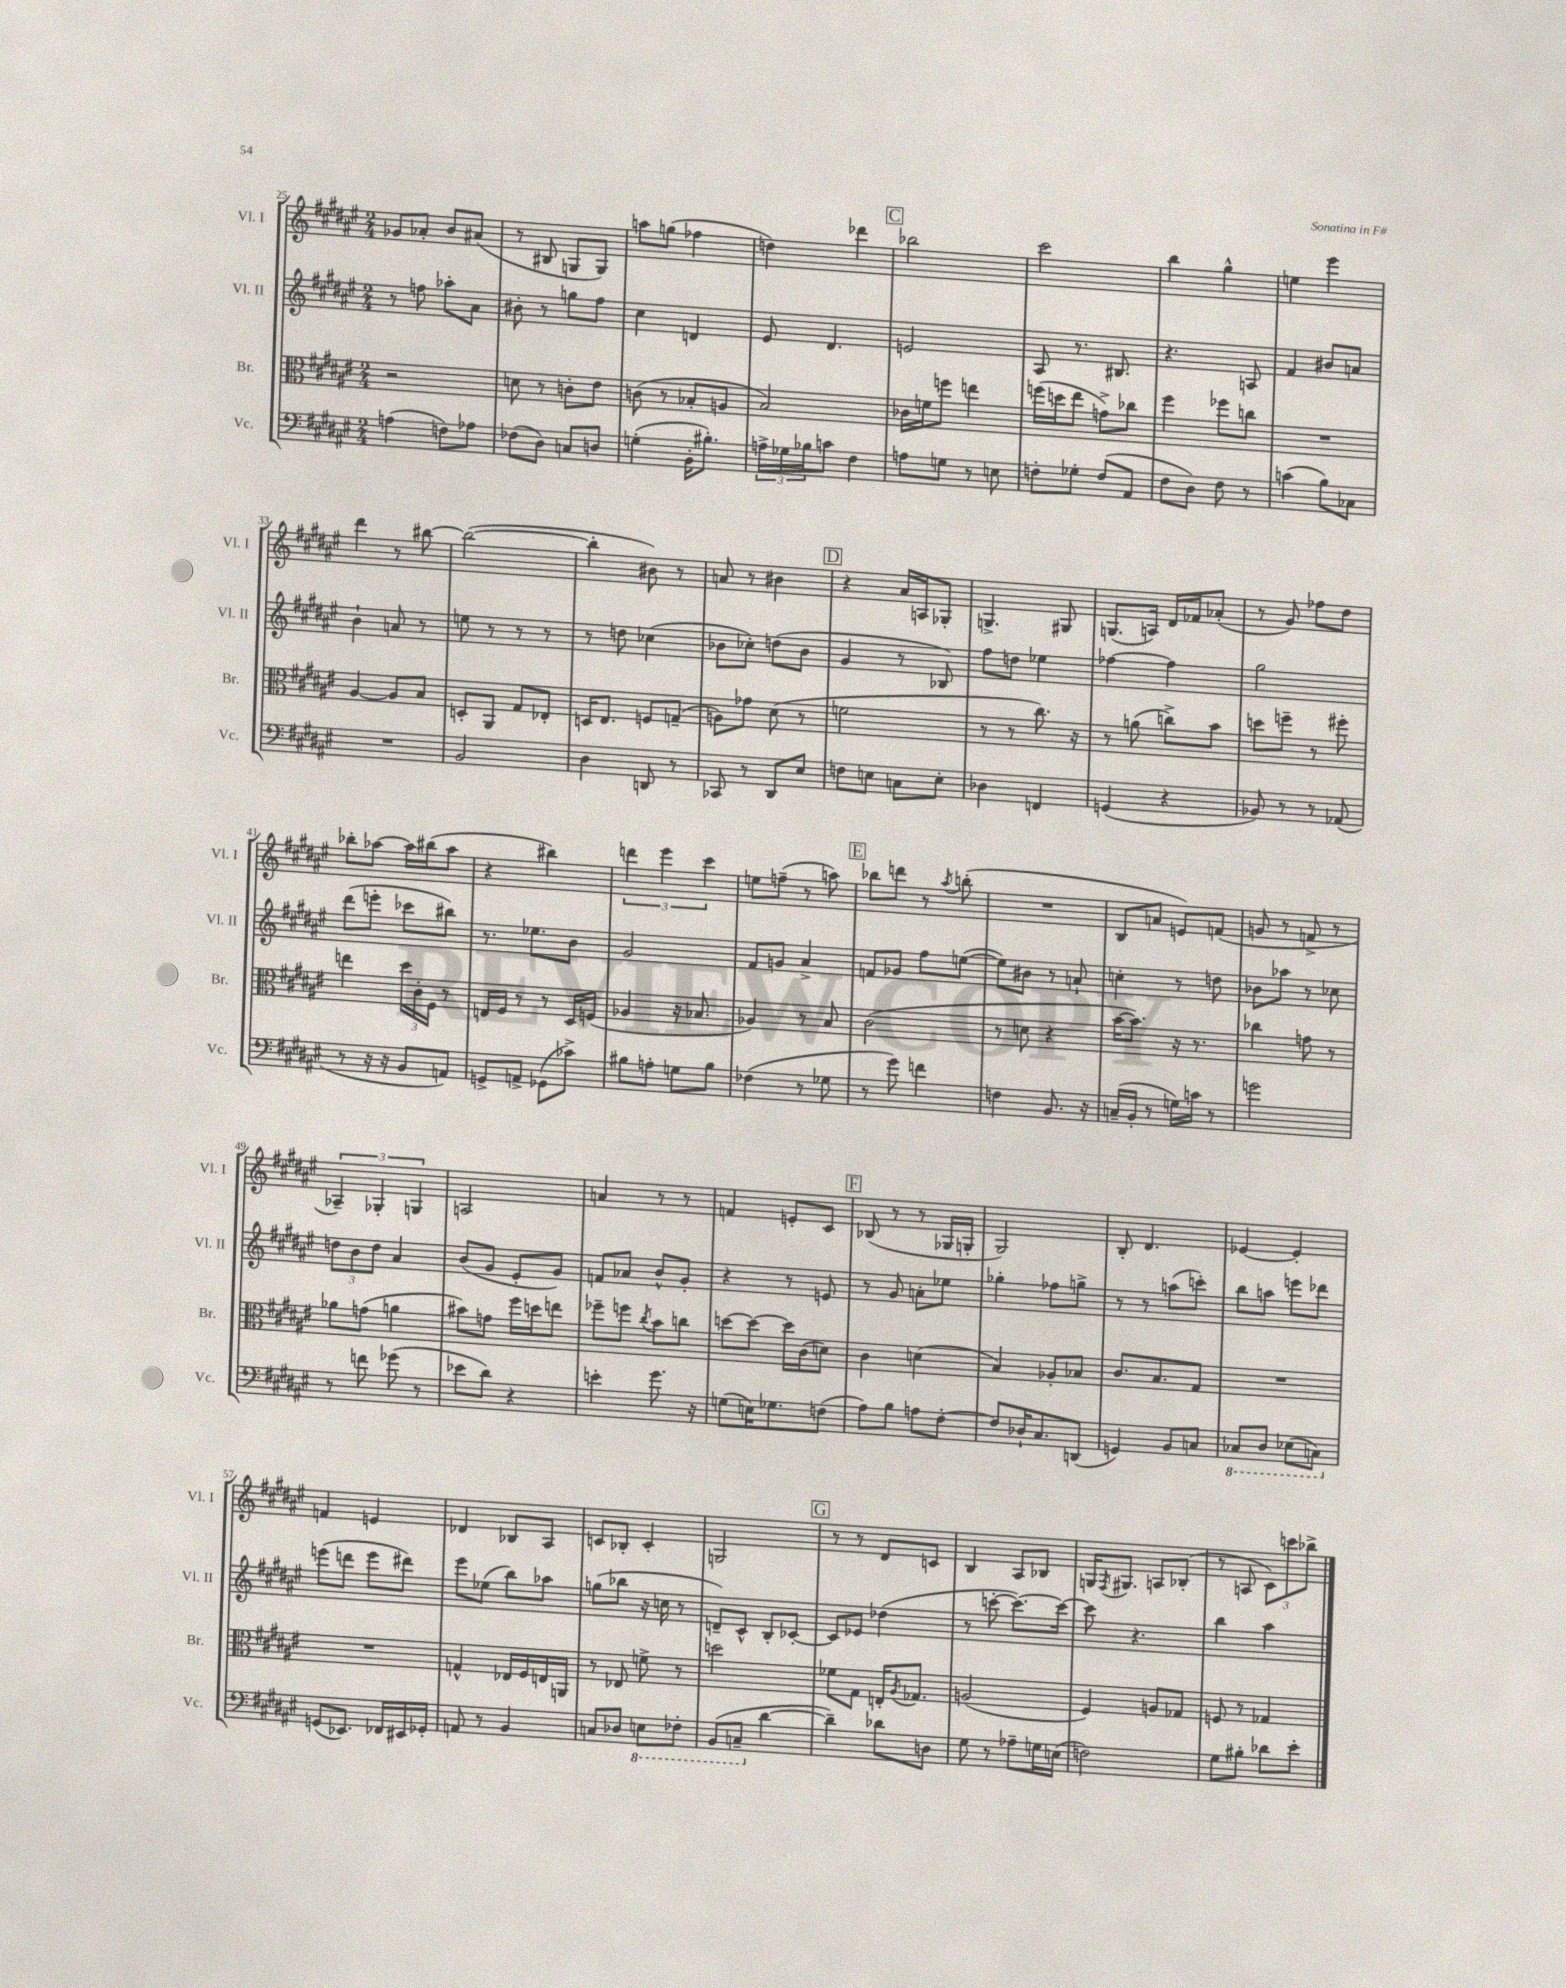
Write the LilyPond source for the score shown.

<<
\new StaffGroup <<
\new Staff = "s0" \with { instrumentName = "Vl. I" shortInstrumentName = "Vl. I" } {
    \clef treble \key fis \major \numericTimeSignature \time 2/4
    ges'8 aes'8-. b'8 ais'8( |
    r8 bis8 g8 g8) |
    a''8 g''8( fes''4 |
    d''4) des'''4 |
    \mark \markup { \box "C" } bes''2 |
    cis'''2 |
    b''4 gis''4-^ |
    e''4 eis'''4 |
    dis'''4 r8 bis''8~ |
    bis''2~( |
    bis''4-. bis'8) r8 |
    a'8 r8 bis'4 |
    \mark \markup { \box "D" } r4 ais'16 a16 ges8-. |
    g4.-> gis8 |
    g8.( a16) dis'16 fes'16 aes'8-.( |
    r8 gis'8) fes''8 dis''8 |
    bes''8-. aes''8~ aes''16 bis''16( aes''8 |
    r4 bis''4) |
    \tuplet 3/2 { d'''4 eis'''4 cis'''4 } |
    e''8 f''8--( r8 a''8) |
    \mark \markup { \box "E" } bes''8 d'''8 r8 \acciaccatura { ais''8 } b''8-.( |
    R2 |
    b8 a'8 e'8) f'8( |
    g'8 r8 f'8-> r8 |
    \tuplet 3/2 { aes4--) ges4-. g4 } |
    a2 |
    a'4 r8 r8 |
    f'4 e'8-. cis'8 |
    \mark \markup { \box "F" } bes8( r8 r8 ges16 g16-. |
    gis2) |
    b8-. dis'4. |
    ees'4~ ees'4-. |
    f'4 e'4 |
    des'4 bes8 ais8 |
    c'8 bes8-. c'4-. |
    g2 |
    \mark \markup { \box "G" } r8 r8 dis'8 c'8 |
    b4 ais8 bes8 |
    g16 \acciaccatura { fis8 } gis8. a8 bes8-.( |
    r8 a8 \tuplet 3/2 { cis'8) c'''8 bes''8-> } \bar "|." |
}
\new Staff = "s1" \with { instrumentName = "Vl. II" shortInstrumentName = "Vl. II" } {
    \clef treble \key fis \major \numericTimeSignature \time 2/4
    r8 f''8 aes''8-. ais'8 |
    bis'8-. r8 g''8 fis''8 |
    cis''4 d'4 |
    eis'8 dis'4. |
    \mark \markup { \box "C" } e'2 |
    ais8 r8. bis8. |
    r4. a8 |
    fis'4 bis'8 a'8 |
    b'4-! a'8 r8 |
    e''8 r8 r8 r8 |
    r8 d''8 ces''4( |
    bes'8 ces''8-.) d''8( bes'8 |
    \mark \markup { \box "D" } gis'4 r8 bes8) |
    fis''8 d''8 ees''4 |
    fes''4~ fes''4 |
    gis''2 |
    dis'''8( e'''8-. ces'''8 bis''8) |
    r8. ees''8. b'8 |
    gis'2 |
    fis'8 g'8 ais'4-> |
    \mark \markup { \box "E" } f'8 ges'8 fis''8 e''8~( |
    e''8) bis'8 r8 a'8-! |
    c''4-. r8 d''8 |
    bes'8 aes''8 r8 ces''8 |
    \tuplet 3/2 { d''8 b'8 d''8 } ais'4 |
    b'8( gis'8 eis'8-. gis'8) |
    f'8 aes'8 b'8-^ gis'8-. |
    r4 r8 e'8 |
    \mark \markup { \box "F" } r8 gis'8 a'8-. ees''8 |
    ges''4-. fes''8 g''8-> |
    r8 r8 a''8( c'''8-.) |
    b''8 a''8 e'''8 des'''8 |
    e'''8( d'''8 e'''8 dis'''8) |
    eis'''8 ees''8( b''8) aes''8 |
    g''8( bes''8 r16 c''16 r8 |
    d'8--) cis'8-^ b8-. ces'8~-. |
    \mark \markup { \box "G" } ces'8 ees'8 des''4( |
    r8 c'''8~-. c'''8.~) c'''16~ |
    c'''8 r4. |
    b''4 ais''4 \bar "|." |
}
\new Staff = "s2" \with { instrumentName = "Br." shortInstrumentName = "Br." } {
    \clef alto \key fis \major \numericTimeSignature \time 2/4
    r2 |
    d'8 r8 c'8-. eis'8 |
    c'8( r8 bes8-. a8 |
    b2) |
    \mark \markup { \box "C" } ces'16 f'16 f''8 e''4 |
    f''16( d''16 eis''8 g'8->) ces''8 |
    fis''4 fes''8 c''8 |
    R2 |
    ais4~ ais8 b8 |
    d8-. ais,8 gis8 ees8-. |
    d16 eis8. f8 g8--( |
    a8) ges'8 dis'8( r8 |
    \mark \markup { \box "D" } f'2 |
    r8 r8 cis''8.) r16 |
    r8 a'8( c''8->) b'8 |
    d''8 f''8-- r8 fis''8-. |
    e''4 \tuplet 3/2 { dis''16 cis'16-. fis16 } r8 |
    e16 fis16 r8 r8 dis16 f16( |
    aes4 r16 bes8. |
    aes4) r8 b8 |
    \mark \markup { \box "E" } cis'2( |
    r8 d'8 r4 |
    b'16~ b'8.) r16 r8. |
    ces''4 g'8 r8 |
    aes'8 g'8( a'4 |
    bis'8) g'8 fis''16 d''16 e''8 |
    fes''8-- f''8 \acciaccatura { cis''8 } b'8 c''8 |
    d''8~ d''8~ d''16 cis'16( d'8) |
    \mark \markup { \box "F" } cis'4 d'4( |
    b4) aes8-. bes8 |
    cis'8. b8. gis8 |
    R2 |
    R2 |
    g4-^ ees16 fis16 e16 a,16 |
    r8 ees8 f'8-> r8 |
    d''2 |
    \mark \markup { \box "G" } fes'8 gis8 e16-. \acciaccatura { ais8 } ges8. |
    a2( |
    fis4) a8 ges8 |
    f8 r8 ges4 \bar "|." |
}
\new Staff = "s3" \with { instrumentName = "Vc." shortInstrumentName = "Vc." } {
    \clef bass \key fis \major \numericTimeSignature \time 2/4
    a4( f8) aes8 |
    fes8( dis8) c8 d8 |
    g4-.( b,16-. bis8.-.) |
    \tuplet 3/2 { a16-> ges16 bes16 } c'8 fis4 |
    \mark \markup { \box "C" } a8 g8 r8 e8 |
    f8-. ges8-. f8( ais,8 |
    fis8 dis8) fis8 r8 |
    c'4( b8) ces8 |
    R2 |
    b,2 |
    dis4 d,8 r8 |
    ces,8 r8 dis,8 eis8 |
    \mark \markup { \box "D" } f8 e8 c8 e8-. |
    des4 f,4 |
    g,4( r4 |
    bes,8) r8 r8 aes,8( |
    r8 r16 r16 b,8 a,8) |
    g,8-> a,8-> ges,8( ces'8->) |
    bis8 a8-. g8 bis8 |
    fes4( r8 ges8 |
    \mark \markup { \box "E" } r8 gis'8) f'4 |
    f4 b,8. r16 |
    c16--( b,16-. r8 g16) c'16 r8 |
    g'2 |
    r8 f'8 ges'8( r8 |
    ees'8 dis'8) r4 |
    e'4-. gis'8. r16 |
    g8( e16) ges8. f8( |
    \mark \markup { \box "F" } ais8) b8 a8 fis8~-. |
    fis8 des16-! cis8. d,8( |
    g,4) b,8 c8 |
    \ottava #-1 ces,8 dis,8 ees,8( c,8) \ottava #0 |
    g,8( ees,8.) fes,16 eis,16 ges,16-. |
    a,8 r8 b,4 |
    c8 des8 \ottava #-1 e,8 fes,8-. |
    b,,8( c,8-- \ottava #0 dis'4~ |
    \mark \markup { \box "G" } dis'4--) des'8 d8 |
    gis8 r8 aes8-- g16 e16( |
    f2) |
    gis8 bis8-. des'8 eis'8-. \bar "|." |
}
>>
>>
\layout { \context { \Score currentBarNumber = #25 } }
